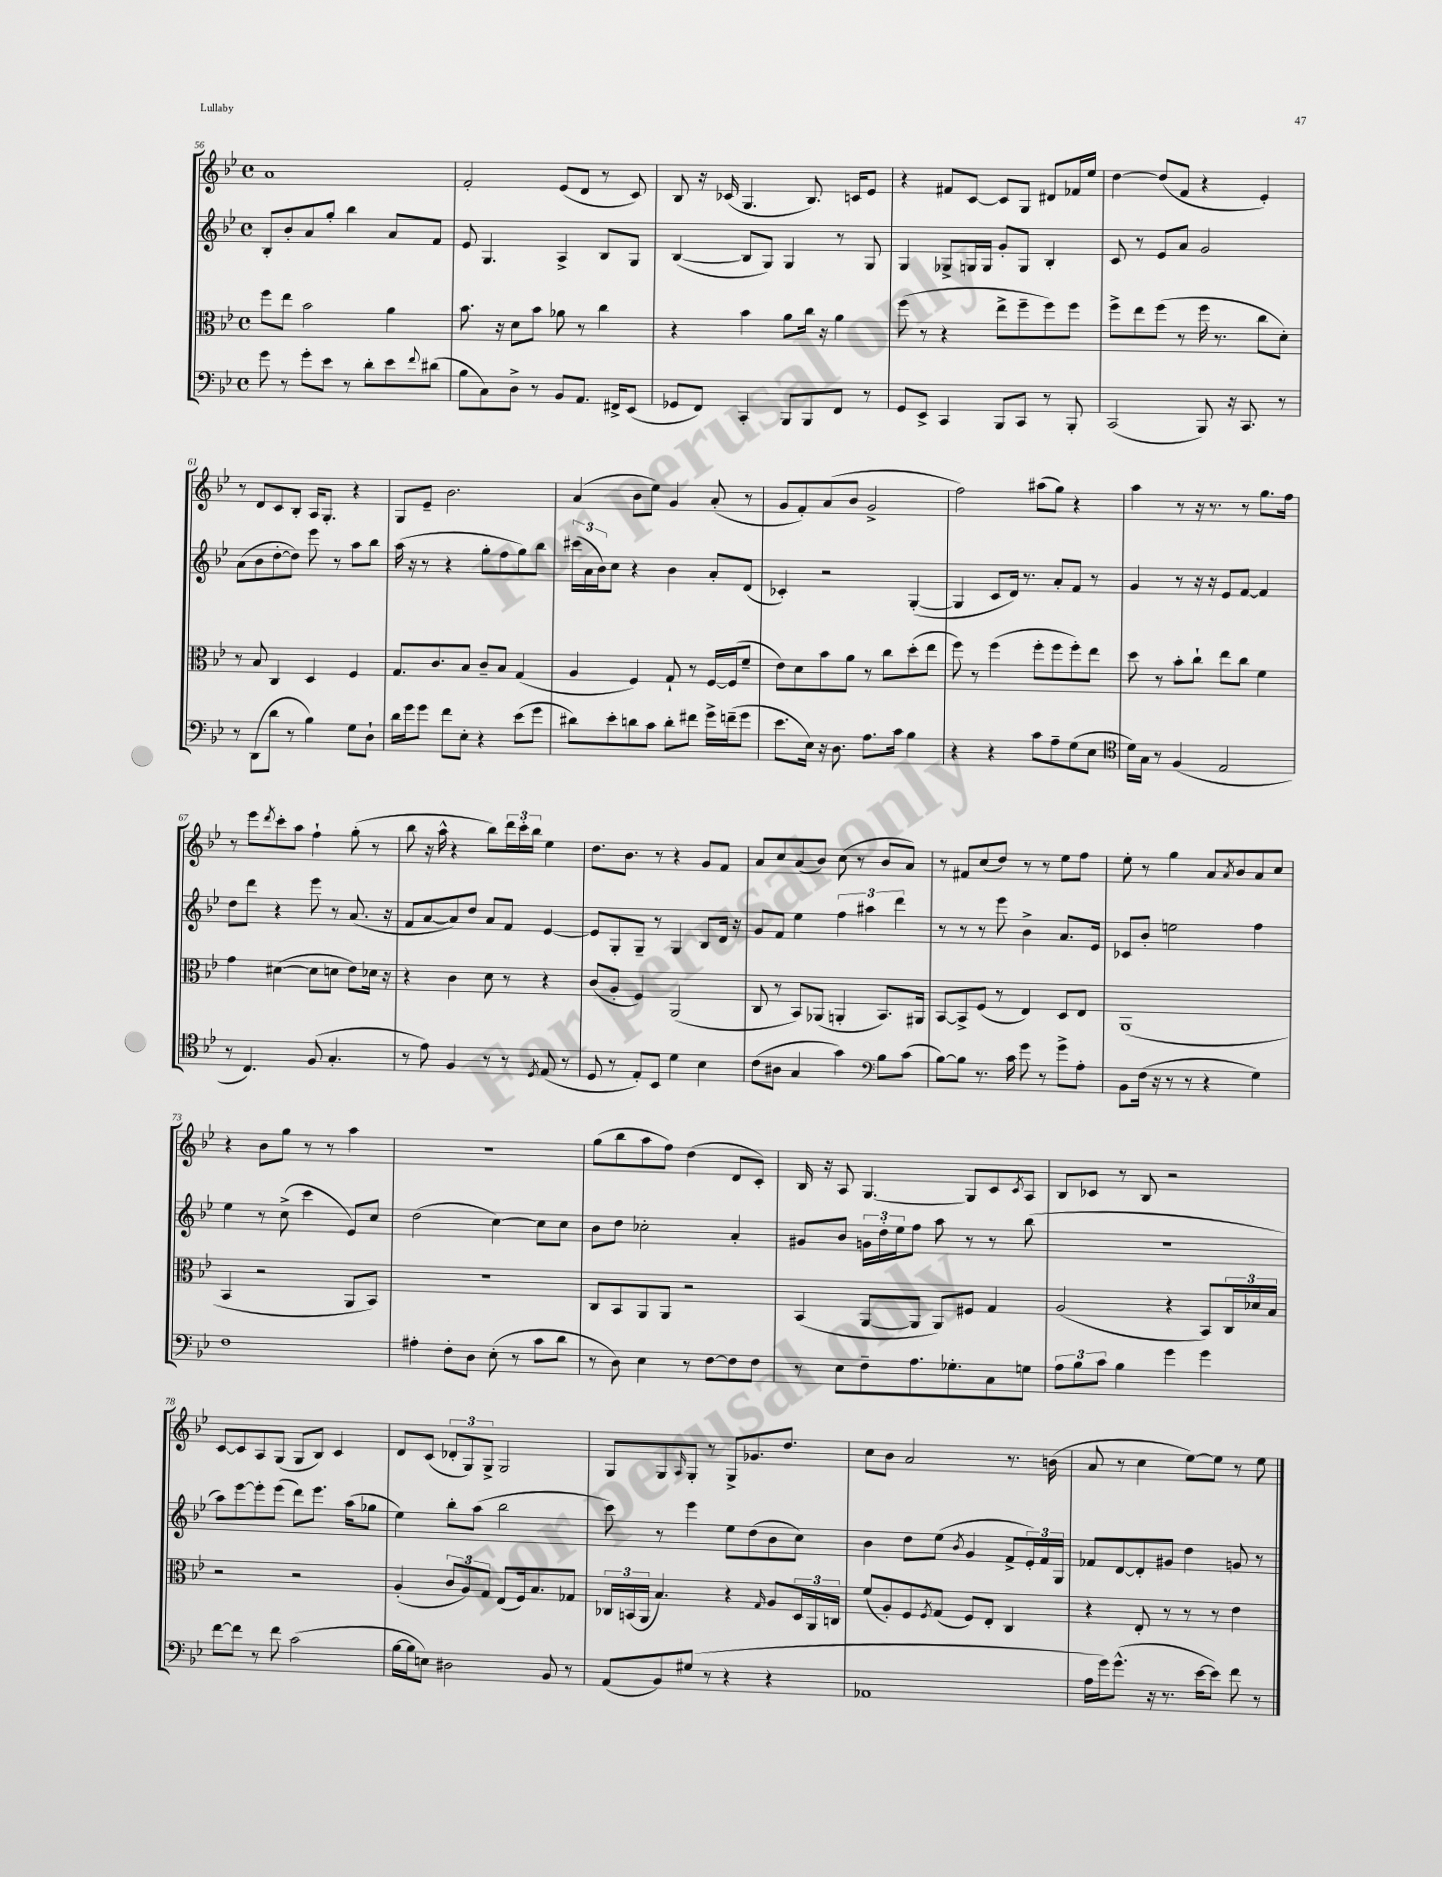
<<
\new StaffGroup <<
\new Staff = "s0" {
    \clef treble \key bes \major \defaultTimeSignature \time 4/4
    a'1 |
    f'2-. ees'8( d'8 r8 c'8) |
    bes8 r16 ces'16( g4. bes8.) c'16 ees'8 |
    r4 fis'8 c'8~ c'8 g8 dis'8 fes'16 ees''16 |
    d''4~ d''8( f'8 r4 ees'4-.) |
    r8 d'8 c'8 bes8-. a16 g8.-. r4 |
    g8 ees'8-- bes'2. |
    a'4( bes'8 ees''8) g'4 a'8-.( r8 |
    g'8 f'8-.) a'8( bes'8 g'2-> |
    f''2) ais''8( g''8) r4 |
    a''4 r8 r16 r8. r8 g''8. f''16 |
    r8 ees'''8 \acciaccatura { d'''8 } c'''8-. a''8 f''4-! g''8-.( r8 |
    bes''8 r16 a''16-^ r4 bes''8) \tuplet 3/2 { d'''16 c'''16-. bes''16 } ees''4 |
    d''8. bes'8. r8 r4 g'8 f'8 |
    a'8 c''8 a'8( bes'8) c''8( r8 bes'8 a'8) |
    r8 fis'8 c''8( d''8) r8 r8 ees''8 f''8 |
    ees''8-. r8 g''4 a'8 \acciaccatura { a'8 } bes'8 a'8 c''8 |
    r4 bes'8 g''8 r8 r8 a''4 |
    R1 |
    g''8( bes''8 a''8 f''8) d''4( d'8 c'8-.) |
    bes16 r16 a8 g4.~ g8 c'8 \acciaccatura { c'8 } a8 |
    bes8 ces'8 r8 bes8 r2 |
    c'8~ c'8 a8 g8( g8 bes8) c'4 |
    d'8 c'8( \tuplet 3/2 { des'8-. g8) g8-> } g2 |
    g8 g8 \grace { a16 } g8-. r8 g8-> ges'8. d''8. |
    c''8 bes'8 a'2 r8. b'16( |
    a'8 r8 c''4 ees''8~) ees''8 r8 ees''8 \bar "|." |
}
\new Staff = "s1" {
    \clef treble \key bes \major \defaultTimeSignature \time 4/4
    bes8-. bes'8-. a'8 g''8-. bes''4 a'8 f'8 |
    ees'8 g4. a4-> bes8 g8 |
    bes4~( bes8 g8) g4 r8 g8 |
    g4 ges8-> g16 g16 g'8-. g8 bes4-. |
    c'8 r8 ees'8 a'8 g'2 |
    a'8( bes'8 d''8~-. d''8) ees'''8 r8 a''8 bes''8 |
    a''16( r16 r8 r4 g''8-. f''8 g''8) bes''8 |
    \tuplet 3/2 { cis'''16( a'16 bes'16) } c''8 r4 bes'4 a'8-. d'8( |
    ces'4-.) r2 g4~-.( |
    g4 c'8 d'16) r8. a'8-. f'8 r8 |
    g'4 r8 r16 r16 ees'8 f'8~ f'4 |
    d''8 d'''8 r4 ees'''8 r8 a'8.( r16 |
    f'8 a'8~ a'8) d''8 a'8 f'8 ees'4~ |
    ees'8 g8-. g8-- r8 g4 bes8 d'16 r16 |
    g'8 f'8 ees''4 \tuplet 3/2 { f''4 ais''4 d'''4 } |
    r8 r8 r8 ees'''8 bes'4-> a'8. ees'16 |
    ces'8 bes'8-. e''2 f''4 |
    ees''4 r8 c''8->( c'''4 ees'8) c''8 |
    d''2( c''4~) c''8 c''8 |
    bes'8 d''8 ces''2-. a'4-. |
    gis'8 bes'8 \tuplet 3/2 { g'16 d''16-. ees''16 } f''8 a''8 r8 r8 bes''8( |
    R1 |
    a''8) ees'''8~ ees'''8-. ees'''8( d'''8) ees'''8. a''16( ges''8 |
    ees''4) bes''8-. a''8( bes''2 |
    c'''8) r8 ees'''4 ees''8 d''8( bes'8 c''8) |
    bes'4 d''8 ees''8( \acciaccatura { bes'8 } g'4 f'8-> \tuplet 3/2 { ees'16-.) f'16 g16 } |
    fes'8 d'8~ d'8-. gis'8 d''4 g'8 r8 \bar "|." |
}
\new Staff = "s2" {
    \clef alto \key bes \major \defaultTimeSignature \time 4/4
    f''8 ees''8 bes'2 a'4 |
    bes'8. r16 d'8 bes'8 aes'8 r8 c''4 |
    r4 bes'4 a'8 c''16 r16 a'4 |
    f''8( r8 r4 ees''8-> f''8-- f''8) f''8 |
    f''8-> ees''8 f''8( r8 f''16 r8. c''8 d'8-.) |
    r8 bes8 c4 d4 f4 |
    g8. c'8. bes8 c'8-- bes8 g4( |
    a4 f4) g8-! r8 f16~ f16( f'8-- |
    ees'8) d'8 bes'8 a'8 r8 c''8 d''8-.( ees''8 |
    f''8) r8 f''4( f''8-. f''8 f''8-.) ees''8 |
    d''8 r8 bes'8-. c''8-! ees''8 c''8 f'4 |
    g'4 dis'4~( dis'8 d'8 ees'8) des'16 r16 |
    r4 c'4 d'8 r8 r4 |
    c'8( a8-. f4) a,2( |
    c8 r8 bes,8) aes,8( a,4-. bes,8.) ais,16 |
    bes,8~ bes,8-> f8( r8 ees4) d8 ees8 |
    a,1( |
    bes,4 r2 a,8 bes,8) |
    R1 |
    c8 bes,8 a,8 a,8 r2 |
    bes,4( a,8~ a,8 a,8) fis8 g4 |
    a2( r4 bes,8) \tuplet 3/2 { c16 des'16 bes16 } |
    r2 r2 |
    a4-.( \tuplet 3/2 { c'8 a8) g8 } ees8( f16) bes8. ges8 |
    \tuplet 3/2 { ces16 b,16( a,16 } bes4.) r4 \grace { g16 } a8 \tuplet 3/2 { d16 a,16 c16 } |
    f'8( a8-.) f8 \acciaccatura { f8 } g8( f8) ees8-. c4 |
    r4 ees8-. r8 r8 r8 ees'4 \bar "|." |
}
\new Staff = "s3" {
    \clef bass \key bes \major \defaultTimeSignature \time 4/4
    g'8 r8 g'8-. ees'8 r8 d'8-. ees'8 \appoggiatura { f'8 } dis'8( |
    bes8 c8) d8-> r8 bes,8 a,8. fis,16-> ees,8( |
    ges,8 f,8) c,4-. bes,,8 bes,,8 f,8 r8 |
    g,8 ees,8-> c,4 bes,,8 c,8 r8 bes,,8-. |
    c,2( bes,,8) r16 c,8. r8 |
    r8 d,8( d'8 r8 bes4) g8 d8-! |
    d'16 g'16 g'8 f'8 ees8-. r4 ees'8( g'8 |
    dis'8) ees'8-. d'8 c'8 d'8-. fis'8 g'16-> f'16--( g'8 |
    ees'8. ees16) r16 d8. a8. c'16 bes4 |
    r4 r4 c'8 a8-- g8( ees8 |
    \clef tenor d'16) g16 r8 f4( ees2 |
    r8 c4.) f8( g4.-. |
    r8 ees'8) f4 r8 r8 \acciaccatura { d8 } ees8( r8 |
    d8 r8 ees8-.) bes,8 d'4 bes4 |
    c'8( ais8 g4 g'4) \clef bass bes8 c'8( |
    bes8~) bes8 r8. c'16 g'8 r8 g'8-> a8-. |
    bes,8 f16( r16 r8 r8 r4 g4) |
    f1 |
    ais4-. f8-. d8 ees8-.( r8 c'8 d'8 |
    r8 d8) ees4 r8 f8~ f8 f8 |
    r8 ees8 f8-- a8. ges8.-. c8 g8 |
    \tuplet 3/2 { a8 bes8 c'8 } bes4 g'4 g'4 |
    f'8~ f'8 r8 f'8 c'2( |
    bes16~ bes16 e8) dis2 bes,8 r8 |
    a,8( bes,8) gis8( r8 r4 r4 |
    aes,1 |
    a16 g'16) g'8.-^( r16 r8. ees'16~ ees'8) f'8 r8 \bar "|." |
}
>>
>>
\layout { \context { \Score currentBarNumber = #56 } }
